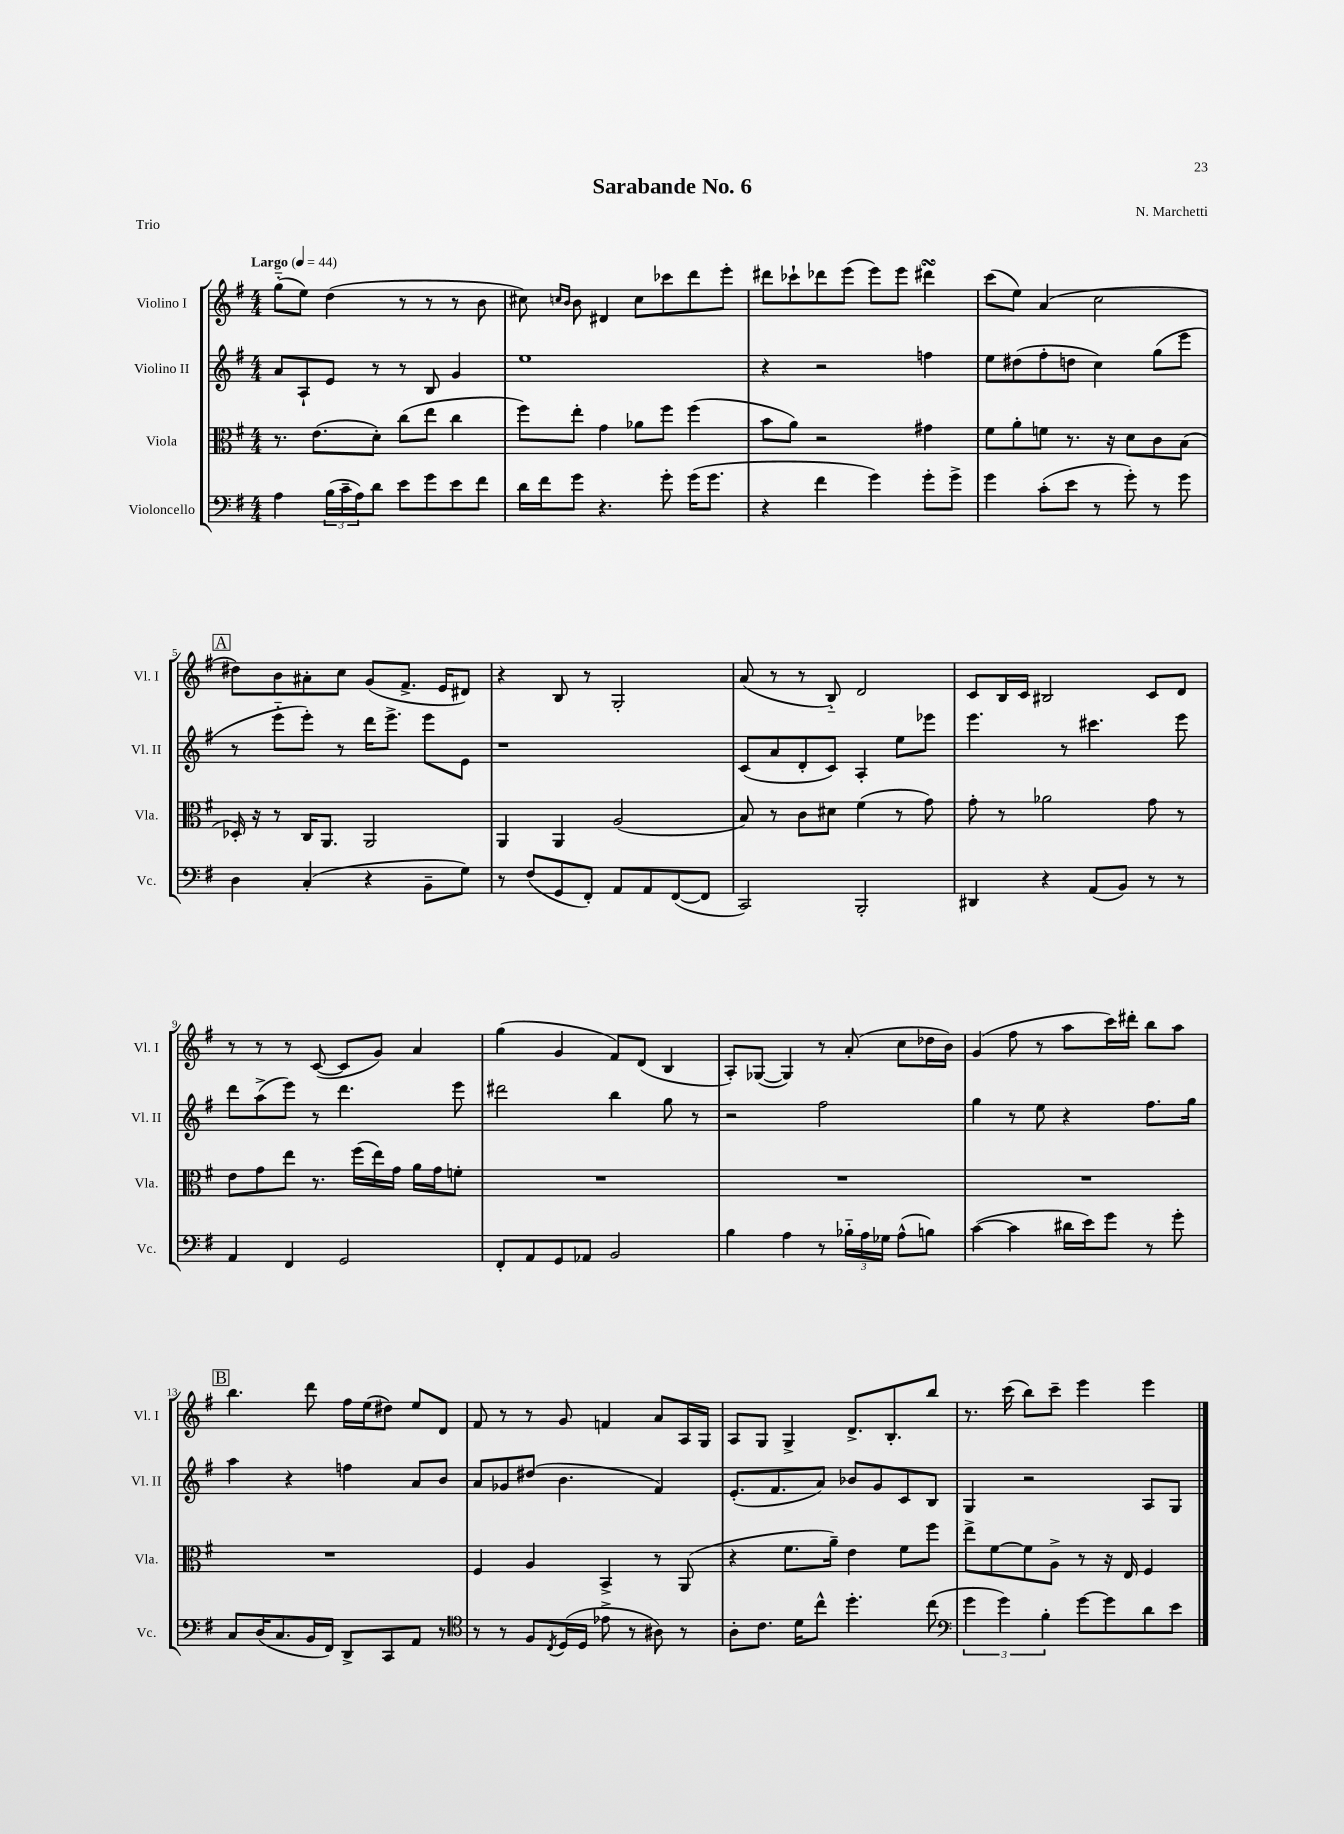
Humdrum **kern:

**kern	**kern	**kern	**kern
*staff4	*staff3	*staff2	*staff1
*clefF4	*clefC3	*clefG2	*clefG2
*k[f#]	*k[f#]	*k[f#]	*k[f#]
*M4/4	*M4/4	*M4/4	*M4/4
*MM44	*MM44	*MM44	*MM44
4A	8.r	8a	(8gg'~
.	.	8A`	8ee)
.	(8.e	.	.
(24B	.	8e	(4dd
24c~	.	.	.
24A)	.	.	.
8d	8d')	8r	.
8e	(8cc	8r	8r
8g	8ee	8B	8r
8e	4cc	4g	8r
8f#	.	.	8b
=	=	=	=
16d	8ff#)	1ee	8cc#)
16f#	.	.	.
.	.	.	16qqcc
.	.	.	16qqb
8g	8ee'	.	8b
4.r	4g	.	4d#
.	8a-	.	8cc
8g'	8ff#	.	8ccc-
(16g	(4ff#	.	8ddd
8.g	.	.	.
.	.	.	8eee'
=	=	=	=
4r	8b	4r	8ddd#
.	8a)	.	8ccc-`
4f#	2r	2r	8ddd-
.	.	.	(8eee
4g)	.	.	8eee)
.	.	.	8eee
8g'	4g#	4ff	4ddd#
8g^	.	.	.
=	=	=	=
4g	8f#	8ee	(8ccc
.	8a'	(8dd#	8ee)
(8c'	8f	8ff#'	(4a
8e	8.r	8dd	.
8r	.	4cc)	2cc
.	16r	.	.
8g')	8d	.	.
8r	8c	(8gg	.
8g	(8B	8eee	.
=	=	=	=
4D	16D-')	8r	8dd#)
.	16r	.	.
.	8r	8eee'~	8b
(4C'	16C	8eee')	8a#'
.	8.AA	.	.
.	.	8r	8cc
4r	2AA	16ddd	(8g
.	.	8.eee^	.
.	.	.	8.f#^
8BB~	.	8eee	.
.	.	.	16e
8G)	.	8e	8d#)
=	=	=	=
8r	4AA	1r	4r
(8F#	.	.	.
8GG	4AA	.	8B
8FF#')	.	.	8r
8AA	(2A	.	2G'
8AA	.	.	.
([8FF#	.	.	.
8FF#]	.	.	.
=	=	=	=
2CC)	8B)	(8c	(8a
.	8r	8a	8r
.	8c	8d'	8r
.	8d#	8c)	8B'~)
2BBB'	(4f#	4A'	2d
.	8r	8ee	.
.	8g)	8eee-	.
=	=	=	=
4DD#	8g'	4.eee	8c
.	8r	.	16B
.	.	.	16c
4r	2a-	.	2B#
.	.	8r	.
(8AA	.	4.ccc#	.
8BB)	.	.	.
8r	8g	.	8c
8r	8r	8eee	8d
=	=	=	=
4AA	8e	8ddd	8r
.	8g	(8aa^	8r
4FF#	8ee	8eee)	8r
.	8.r	8r	([8c
2GG	.	4.ddd	8c]
.	(16ff#	.	.
.	16ee)	.	8g)
.	16g	.	.
.	16a	.	4a
.	16g	.	.
.	8f'	8eee	.
=	=	=	=
8FF#'	1r	2ddd#	(4gg
8AA	.	.	.
8GG	.	.	4g
8AA-	.	.	.
2BB	.	4bb	8f#)
.	.	.	(8d
.	.	8gg	4B
.	.	8r	.
=	=	=	=
4B	1r	2r	8A')
.	.	.	([8G-
4A	.	.	4G-])
8r	.	2ff#	8r
24B-'~	.	.	(8a'
24A	.	.	.
24G-	.	.	.
(8A^^	.	.	8cc
8B)	.	.	16dd-
.	.	.	16b)
=	=	=	=
([4c	1r	4gg	(4g
4c]	.	8r	8ff#
.	.	8ee	8r
16d#	.	4r	8aa
16e)	.	.	.
8g	.	.	16ccc)
.	.	.	16ddd#'
8r	.	8.ff#	8bb
8g'	.	.	8aa
.	.	16gg	.
=	=	=	=
8C	1r	4aa	4.bb
(16D	.	.	.
8.C	.	.	.
.	.	4r	.
16BB	.	.	8ddd
16FF#)	.	.	.
8DD^	.	4ff	16ff#
.	.	.	(16ee
8CC	.	.	8dd#)
8AA	.	8a	8ee
8r	.	8b	8d
=	=	=	=
*clefC4	*	*	*
8r	4F#	8a	8f#
8r	.	8g-	8r
8F#	4A	(8dd#	8r
8qC	.	.	.
(16D	.	4.b	8g
16D	.	.	.
8e-^	4BB^	.	4f
8r	.	.	.
8A#)	8r	4f#)	8a
8r	(8AA	.	16A
.	.	.	16G
=	=	=	=
8A'	4r	(8.e'	8A
8.c	.	.	8G
.	.	8.f#	.
.	8.f#	.	4G^
16d	.	.	.
8cc^^	.	8a)	.
.	16a~)	.	.
4.dd'	4e	8b-	8.d^
.	.	8g	.
.	.	.	8.B'
.	8f#	8c	.
(8cc	8ff#	8B	8bb
=	=	=	=
*clefF4	*	*	*
6g	8ee^	4G	8.r
.	[8f#	.	.
6g)	.	.	.
.	.	.	(16ccc
.	8f#]	2r	8bb)
6B'	.	.	.
.	8A^	.	8ccc~
[8g	8r	.	4eee
8g]	16r	.	.
.	16E	.	.
8d	4F#	8A	4eee
8e	.	8G	.
==	==	==	==
*-	*-	*-	*-
